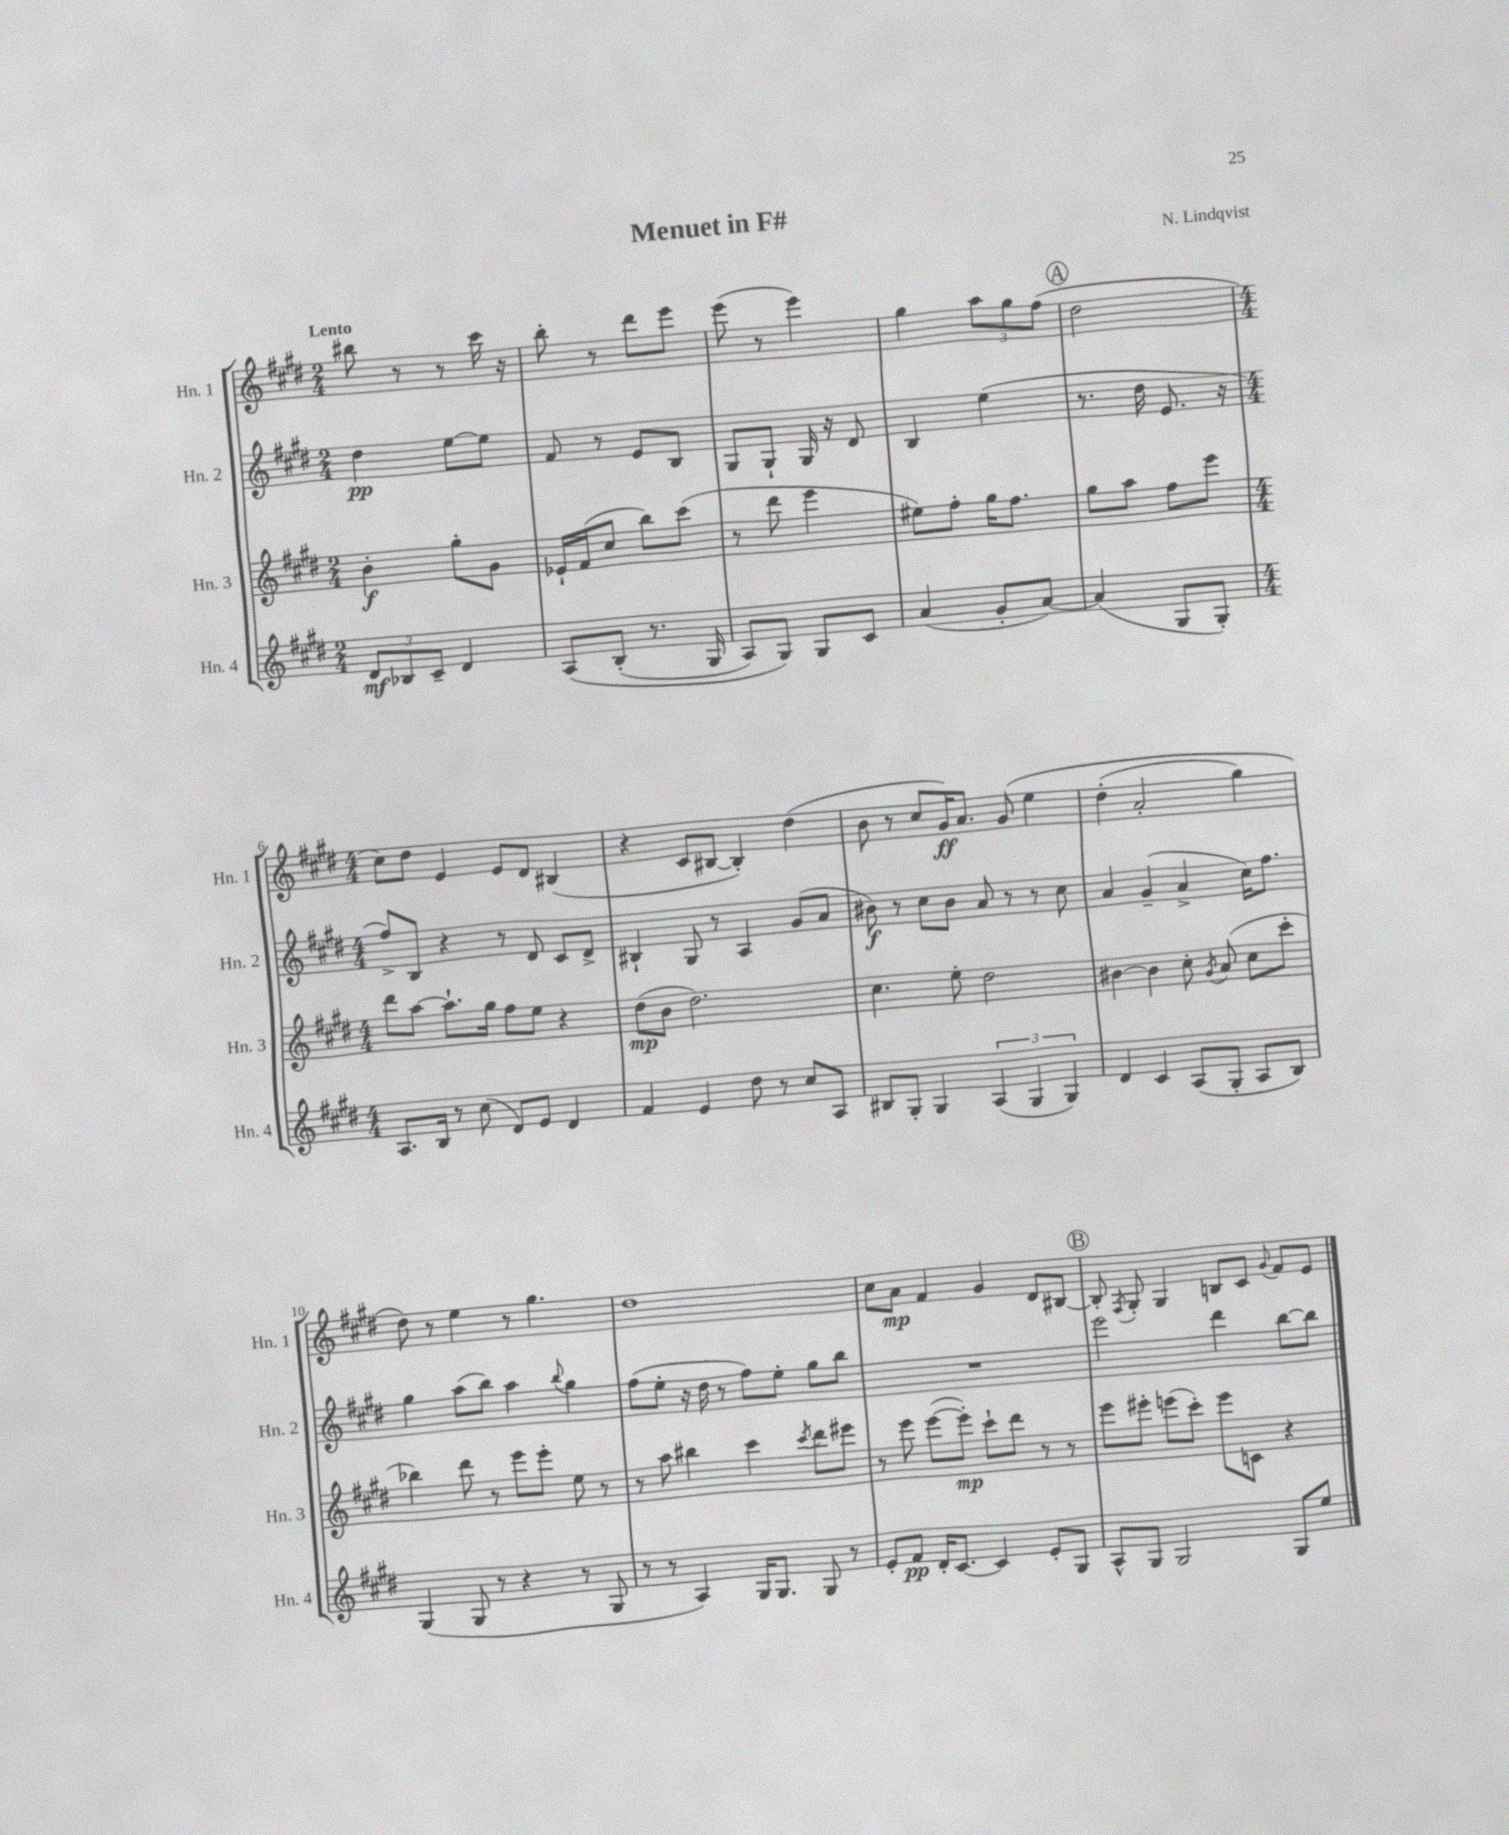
\header { title = "Menuet in F#" composer = "N. Lindqvist" }
<<
\new StaffGroup <<
\new Staff = "s0" \with { instrumentName = "Hn. 1" shortInstrumentName = "Hn. 1" } {
    \clef treble \key e \major \numericTimeSignature \time 2/4 \tempo "Lento"
    \autoBeamOff bis''8 r8 r8 cis'''16 r16 |
    b''8-. r8 dis'''8[ e'''8] |
    e'''8( r8 e'''4) |
    gis''4 \tuplet 3/2 { a''8[ gis''8 fis''8]( } |
    \mark \markup { \circle "A" } dis''2 |
    \numericTimeSignature \time 4/4 cis''8[) dis''8] e'4 e'8[ dis'8] bis4( |
    r4 cis'8[ bis8]~ bis4-.) dis''4( |
    b'8 r8 cis''8[ gis'16\ff) a'8.] gis'8\( e''4 |
    dis''4-.( a'2-. gis''4) |
    dis''8\) r8 e''4 r8 gis''4. |
    dis''1 |
    cis''8[ a'8]\mp fis'4 gis'4 dis'8[ bis8]~ |
    \mark \markup { \circle "B" } bis8-. \acciaccatura { fis8 } gis8-. gis4 b8[ cis'8] \appoggiatura { gis'8 } fis'8[ e'8] \bar "|." |
}
\new Staff = "s1" \with { instrumentName = "Hn. 2" shortInstrumentName = "Hn. 2" } {
    \clef treble \key e \major \numericTimeSignature \time 2/4
    \autoBeamOff dis''4\pp e''8[~ e''8] |
    fis'8 r8 e'8[ b8] |
    gis8[ gis8]-! gis16 r16 dis'8 |
    b4 e''4( |
    \mark \markup { \circle "A" } r8. dis''16 e'8. r16 |
    \numericTimeSignature \time 4/4 fis''8[->) b8] r4 r8 dis'8 cis'8[ dis'8]-> |
    bis4-! gis8 r8 a4 gis'8[( a'8] |
    bis'8\f) r8 cis''8[ bis'8] a'8 r8 r8 cis''8 |
    a'4 gis'4--( a'4-> cis''16[) fis''8.] |
    gis''4 a''8[( b''8]) a''4 \appoggiatura { b''8 } gis''4 |
    fis''8[( e''8]-. r16 dis''16 r8 fis''8[) e''8]-. gis''8[ b''8] |
    R1 |
    \mark \markup { \circle "B" } e'''2 dis'''4 b''8[~ b''8] \bar "|." |
}
\new Staff = "s2" \with { instrumentName = "Hn. 3" shortInstrumentName = "Hn. 3" } {
    \clef treble \key e \major \numericTimeSignature \time 2/4
    \autoBeamOff b'4-.\f gis''8[-. gis'8] |
    ees'16[-! fis'16( cis''8] b''8[) cis'''8]( |
    r8 dis'''8 e'''4 |
    eis''8[) fis''8]-. gis''16[ fis''8.] |
    \mark \markup { \circle "A" } gis''8[ a''8] fis''8[ e'''8] |
    \numericTimeSignature \time 4/4 dis'''8[ a''8]~ a''8.[-! gis''16] fis''8[ e''8] r4 |
    dis''8[\mp( b'8] dis''2.) |
    cis''4. e''8-. dis''2 |
    bis'4~ bis'4 cis''8-. \acciaccatura { gis'8 } a'8( cis''8[ cis'''8]-. |
    bes''4) dis'''8 r8 e'''8[ e'''8]-. e''8 r8 |
    r8 a''8 bis''4 cis'''4 \acciaccatura { cis'''8 } dis'''8[ eis'''8] |
    r8 e'''8 e'''8[~( e'''8]-.\mp) cis'''8[-! dis'''8] r8 r8 |
    \mark \markup { \circle "B" } e'''8[ eis'''8]-. e'''8[( cis'''8]-.) e'''8[ c'8] r4 \bar "|." |
}
\new Staff = "s3" \with { instrumentName = "Hn. 4" shortInstrumentName = "Hn. 4" } {
    \clef treble \key e \major \numericTimeSignature \time 2/4
    \autoBeamOff \tuplet 3/2 { dis'8[\mf bes8 cis'8]-- } dis'4 |
    a8[\( b8]-.( r8. gis16 |
    a8[) gis8]\) gis8[ cis'8] |
    a'4( gis'8[-. a'8]~) |
    \mark \markup { \circle "A" } a'4( gis8[ gis8]-.) |
    \numericTimeSignature \time 4/4 a8.[ b16] r8 cis''8( dis'8[) e'8] dis'4 |
    fis'4 e'4 dis''8 r8 cis''8[ a8] |
    bis8[ gis8]-. gis4 \tuplet 3/2 { a4( gis4 gis4) } |
    dis'4 cis'4 a8[( gis8]-. a8[ b8]) |
    gis4( gis8 r8 r4 r8 gis8 |
    r8 r8 a4) gis16[ gis8.] gis8 r8 |
    e'8[-. fis'8]\pp dis'16[-. cis'8.]~ cis'4 e'8[-. gis8] |
    \mark \markup { \circle "B" } a8[-^ gis8] gis2 gis8[ e''8] \bar "|." |
}
>>
>>
